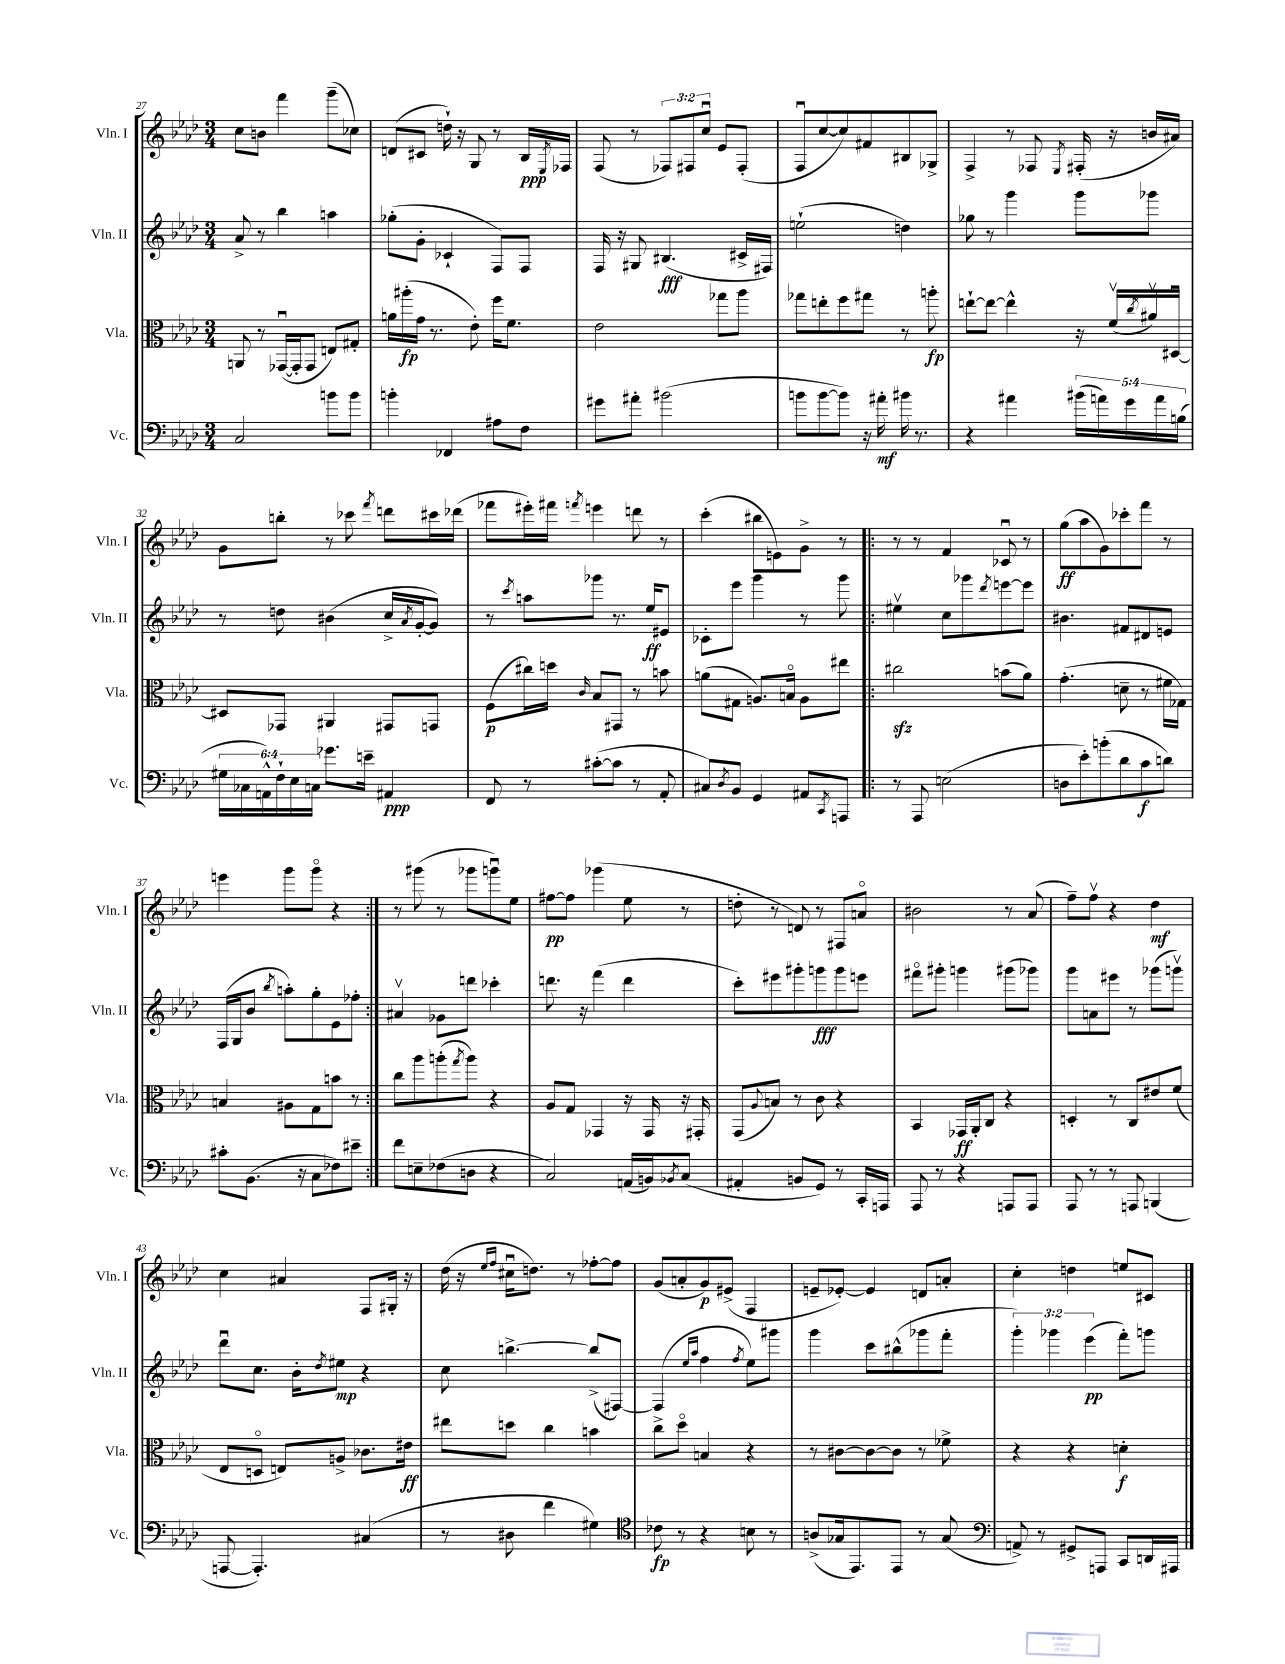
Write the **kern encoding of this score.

**kern	**kern	**kern	**kern
*staff4	*staff3	*staff2	*staff1
*clefF4	*clefC3	*clefG2	*clefG2
*k[b-e-a-d-]	*k[b-e-a-d-]	*k[b-e-a-d-]	*k[b-e-a-d-]
*M3/4	*M3/4	*M3/4	*M3/4
2C	8AA	8a-^	8cc
.	8r	8r	8b
.	([16GG-u	4bb-	4fff
.	16GG-']	.	.
.	8GG-	.	.
8b	8E)	4aa	(8ggg~
8b	8G#'	.	8cc-)
=	=	=	=
4b'	16a	(8gg-'	(8d
.	(16aa#'	.	.
.	16g	8g'	8c#
.	8.r	.	.
4FF-	.	4c-`	16dd`)
.	.	.	16r
.	8e-')	.	8G
8A#	16ff	8F)	8r
.	8.f	.	.
8F	.	8F	16B-
.	.	.	8qE-
.	.	.	16F-
=	=	=	=
8g#	2e-	16F	(8F
.	.	16r	.
8a#'	.	8G#	8r
(2b#	.	(4.B#	12F-)
.	.	.	12F#
.	.	.	12ccu
.	8gg-	.	8e-
.	8aa-	16c#^	(8F#'
.	.	16F#)	.
=	=	=	=
8b	8gg-	(2ee`	8Fu
[8b	8ee'	.	[8cc
8b])	8ff	.	8cc])
16r	8gg#	.	8f#
16a#'	.	.	.
16b#	8r	4dd)	8B#
8.r	.	.	.
.	8aa'	.	8G-^
=	=	=	=
4r	[8ee`	8gg-	4F^
.	8ee_	8r	.
4a#	4ee^^]	4ggg	8r
.	.	.	8F-
.	.	.	8qE-
(20b#	16r	8ggg	(16F#'
20a)	.	.	.
.	(16fv	.	16r
20g	.	.	.
.	8qcc	.	.
.	16a#v)	8ggg-	16b
20a	.	.	.
.	[16D#u	.	16a#)
(20B	.	.	.
=	=	=	=
24G#	8D#]	8r	8g
24C-	.	.	.
24AA^^)	.	.	.
24F`	8GG-	8dd	8bb'
24E-	.	.	.
24C	.	.	.
8.g-	4AA#	(4b#	8r
.	.	.	8ccc-
16e~	.	.	.
.	.	.	8qfff
4AA#	8GG#	16cc^	8ddd
.	.	8qa-	.
.	.	[16g'	.
.	8GG	8g])	16ccc#
.	.	.	(16ddd-
=	=	=	=
8FF	(8F	8r	8fff-
.	.	8qccc	.
8r	16cc#)	8aa	16eee#')
.	16dd	.	16fff#
.	16qqc	.	8qfff
([8c#'	8B-	8ggg-	4eee
8c#]	8GG#	8.r	.
8r	8r	.	8ddd
.	.	16ee-	.
8AA-'	8b	8e#	8r
=	=	=	=
8C#)	(8a	8c-'	(4ccc'
8qD-	.	.	.
8BB-	8G#	8eee-	.
4GG	8.A)	4ggg	8bb#
.	.	.	8e)
.	16Bo	.	.
8AA#	8A	8r	8g^
8qCC	.	.	.
8AAA	8ee#	8ggg	8r
=!|:	=!|:	=!|:	=!|:
8r	2cc#	4ee#v	8r
8AAA-	.	.	8r
(2E	.	8cc	4f
.	.	8ggg-	.
.	.	8qddd-	.
.	(8b	[8eee	8c-u
.	8a-)	8eee]	8r
=	=	=	=
8D	(4.g'	4.b#	(8gg
8e-')	.	.	8aa-
(8b'	.	.	8g)
8d-	8d~	8f#	8ccc-'
8c	8r	8d#	8fff
8d)	16f#	8e	8r
.	16G-)	.	.
=	=	=	=
8c#'	4B	(16F	4eee
.	.	16G	.
(8.BB-	.	8b-	.
.	.	8qbb-	.
.	8A#	8aa')	8ggg
16r	.	.	.
8C	8G	8gg'	8gggo
8F-)	8b	8e-	4r
8e#~	8r	8ff-'	.
=:|!	=:|!	=:|!	=:|!
8f	8cc	4a#v	8r
8E~	8aa-	.	(8ggg#
(8F-	(8aa'	8g-	8r
.	8qgg	.	.
8D	8aa)	8ddd	8ggg-
4r	4r	4ccc-'	8gggu)
.	.	.	8ee-
=	=	=	=
2C)	8A-	8.ddd	[8ff#
.	8G	.	8ff#]
.	.	16r	.
.	4GG-	(4fff	(4ggg-
(16AA	16r	4ddd	8ee-
16BB)	16GG-	.	.
8qBB-	.	.	.
(8C	16r	.	8r
.	16GG#'	.	.
=	=	=	=
4AA#'	(8GG	8ccc')	8dd'
.	8qqA-	.	.
.	8B)	8eee#	8r
8BB	8r	8ggg#'	8d)
8GG)	8c	8ggg	8r
8r	4r	8ggg	8F#
16CC'	.	8eee	8ao
16AAA	.	.	.
=	=	=	=
8AAA-	4BB-	8fff#o	2b#
8r	.	8ggg#'	.
4r	16GG-	4ggg	.
.	16AA-'	.	.
.	8C	.	.
8AAA	4r	(8ggg#	8r
8AAA	.	8ggg-)	(8a-
=	=	=	=
8AAA-	4D'	8ggg	8ff~)
8r	.	8a	8ffv
8r	8r	8eee#	4r
8AAA	8C	8r	.
(4BBB	8e#	(8ggg-	4dd-
.	(8f	8gggv)	.
=	=	=	=
[8AAA	8E-	8ddd-u	4cc
4.AAA'])	8Do	8.cc	.
.	8E)	.	4a#
.	.	16b-'	.
.	.	8qdd-	.
.	8A^	8ee#	.
(4C#	8.c-	4r	8F
.	.	.	16G#'
.	16e#	.	16r
=	=	=	=
8r	8ee#	8cc	(16dd-
.	.	.	16r
.	.	.	16qqee-
.	.	.	16qqff
8D#	8dd	[4.bb^	16cc#u
.	.	.	8.dd)
4f	4cc	.	.
.	.	.	8r
4G#)	4b	(8bb^]	[8ff-'
.	.	[8F#)	8ff-]
=	=	=	=
*clefC4	*	*	*
8c-	8cc^	(4F#]	(8g
8r	8dd-o	.	8a'
.	.	16qqee-	.
.	.	16qqaa-	.
4r	4B	4ff	8g)
.	.	.	(8e#^
.	.	8qff	.
8B	4r	8ee-)	4F
8r	.	8ggg#	.
=	=	=	=
(8A^	8r	4ggg	8e~
16G-	[8c#	.	[8e-')
8.EE-)	.	.	.
.	8c#_	8ccc	4e-]
8EE-	8c#]	(8bb#^^	.
8r	8r	8ggg-	8d
(8G-	8f-^	8fff'	8a'
=	=	=	=
*clefF4	*	*	*
8AA^)	4r	6ggg')	4cc'
8r	.	.	.
.	.	6ggg-	.
8GG#^	4r	.	4dd
.	.	(6eee-	.
8AAA	.	.	.
8CC	4d'	8fff')	8ee
16DD	.	8ggg	8c#
16AAA#	.	.	.
==	==	==	==
*-	*-	*-	*-
